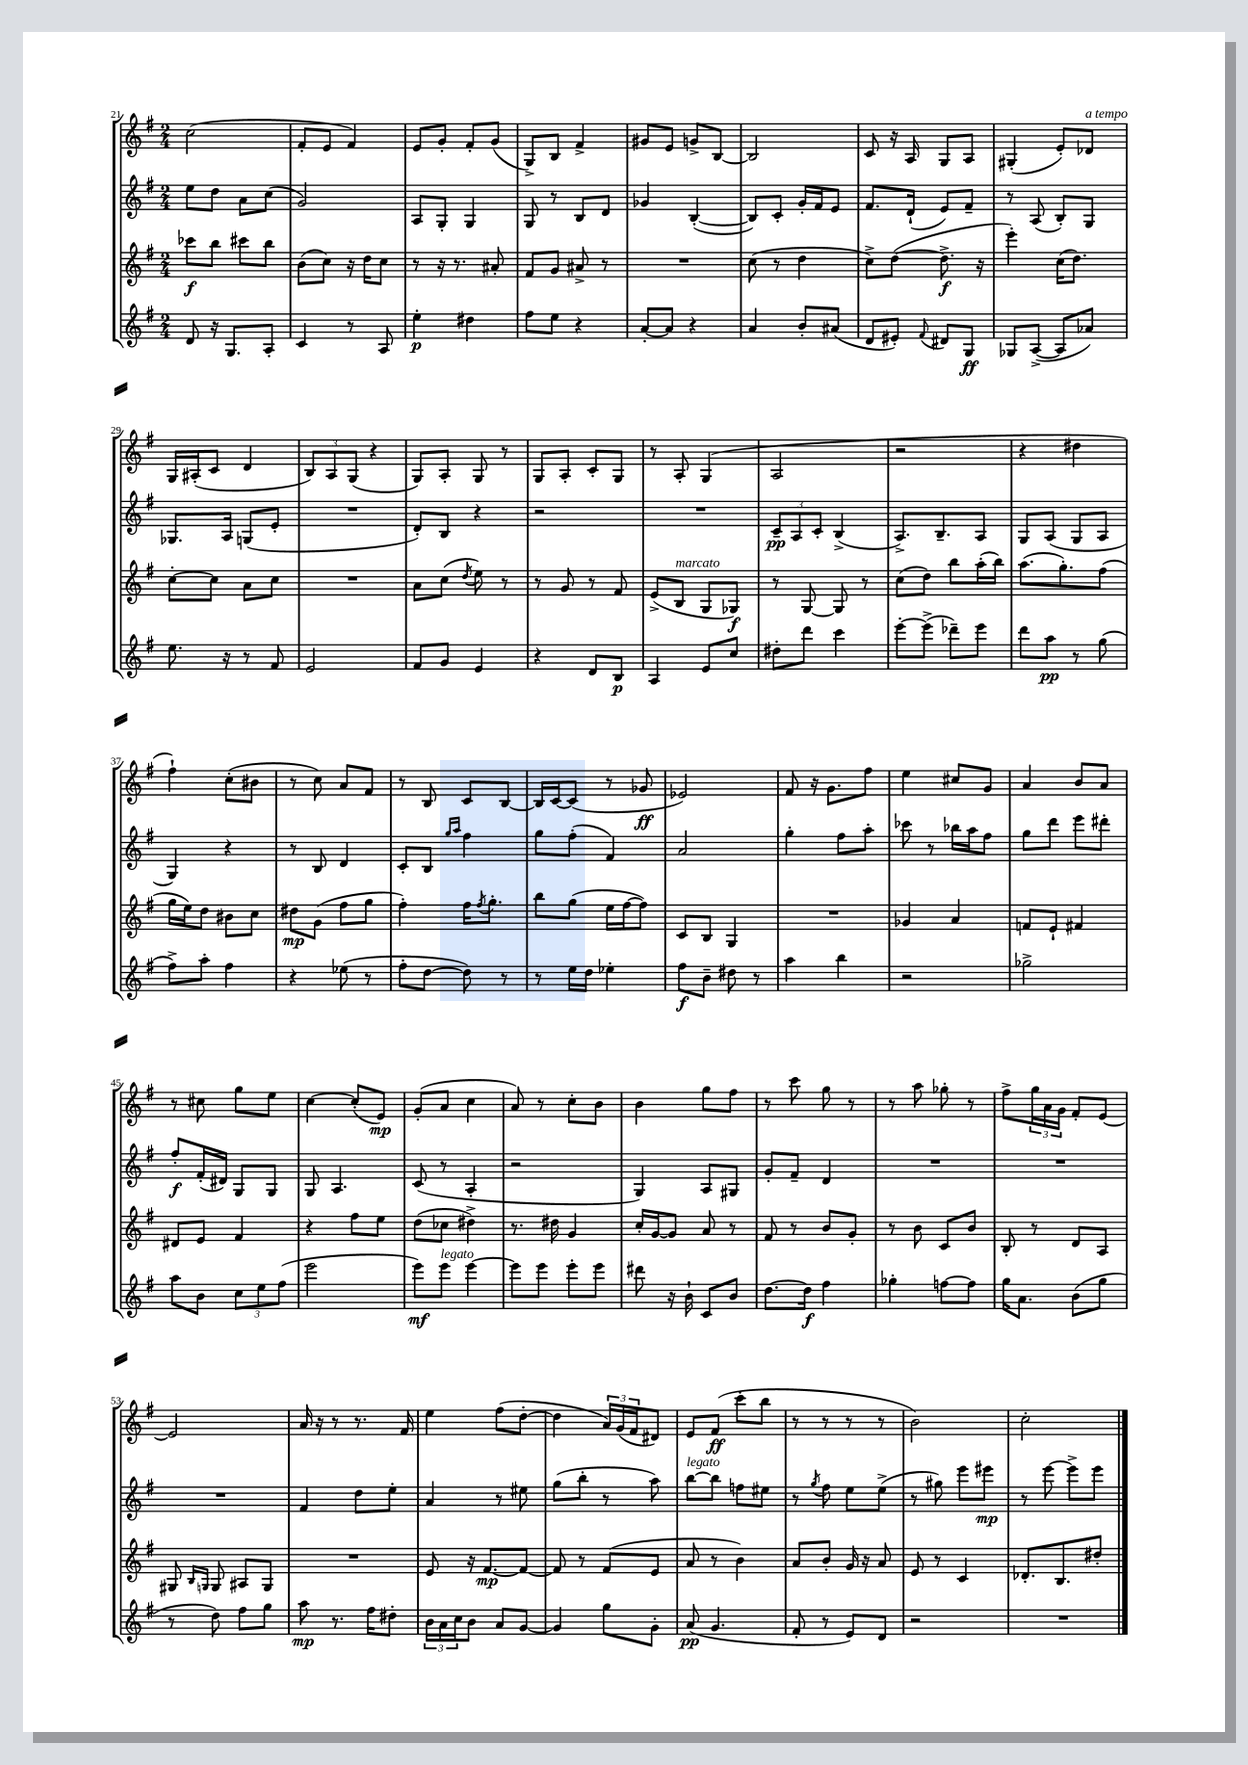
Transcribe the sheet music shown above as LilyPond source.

<<
\new StaffGroup <<
\new Staff = "s0" {
    \clef treble \key g \major \numericTimeSignature \time 2/4
    c''2( |
    fis'8-. e'8 fis'4) |
    e'8 g'8-. fis'8-. g'8( |
    g8->) b8 fis'4-> |
    gis'8 e'8 g'8-> b8~ |
    b2 |
    c'8 r16 a16 g8 a8 |
    gis4-.( e'8-.) des'8^\markup { \italic "a tempo" } |
    g16 ais16-.( c'8 d'4 |
    \tuplet 3/2 { b8) a8 g8( } r4 |
    g8) a8-. g8 r8 |
    g8 a8-. c'8-. g8 |
    r8 a8-. g4( |
    a2 |
    r2 |
    r4 dis''4 |
    fis''4-!) c''8-.( bis'8 |
    r8 c''8) a'8 fis'8 |
    r8 b8 c'8 b8~ |
    b16 c'16~ c'8( r8 ges'8\ff |
    ees'2) |
    fis'8 r16 g'8. fis''8 |
    e''4 cis''8 g'8 |
    a'4 b'8 a'8 |
    r8 cis''8 g''8 e''8 |
    c''4~ c''8-.( e'8\mp) |
    g'8-.( a'8 c''4 |
    a'8) r8 c''8-. b'8 |
    b'4 g''8 fis''8 |
    r8 c'''8 g''8 r8 |
    r8 a''8 ges''8-. r8 |
    fis''8-> \tuplet 3/2 { g''16 a'16 g'16 } fis'8-. e'8~ |
    e'2 |
    a'16 r16 r8 r8. fis'16 |
    e''4 fis''8( d''8~-. |
    d''4 \tuplet 3/2 { a'16) g'16( fis'16 } dis'8) |
    e'8 fis'8\ff( c'''8-. b''8 |
    r8 r8 r8 r8 |
    b'2) |
    c''2-. \bar "|." |
}
\new Staff = "s1" {
    \clef treble \key g \major \numericTimeSignature \time 2/4
    e''8 d''8 a'8 c''8( |
    g'2) |
    a8 g8-. g4 |
    g8 r8 b8 d'8 |
    ges'4 b4~-.( |
    b8) c'8-. g'16-. fis'16 e'8 |
    fis'8. d'16-!( e'8) fis'8-- |
    r8 a8( b8-.) g8 |
    ges8. a16 g8( e'8-. |
    R2 |
    d'8-.) b8 r4 |
    r2 |
    R2 |
    \tuplet 3/2 { c'8--\pp a8 c'8-. } b4->( |
    a8.->) b8.-- a8 |
    g8 a8( g8 a8 |
    g4) r4 |
    r8 b8 d'4 |
    c'8-. b8 \grace { g''16 a''16 } fis''4 |
    g''8 fis''8-.( fis'4) |
    a'2 |
    g''4-. fis''8 a''8-. |
    ces'''8 r8 bes''16 a''16 fis''8 |
    g''8 d'''8 e'''8 dis'''8-. |
    fis''8-.\f fis'16-.( dis'16) g8 g8 |
    g8 a4. |
    c'8( r8 a4-. |
    r2 |
    g4) a8 gis8 |
    g'8-. fis'8-- d'4 |
    R2 |
    R2 |
    R2 |
    fis'4 d''8 e''8-. |
    a'4 r8 eis''8 |
    g''8( b''8-. r8 a''8) |
    b''8~^\markup { \italic "legato" } b''8 f''8 eis''8 |
    r8 \acciaccatura { g''8 } fis''8 e''8 e''8->( |
    r8 gis''8) e'''8 eis'''8\mp |
    r8 e'''8~ e'''8-> e'''8 \bar "|." |
}
\new Staff = "s2" {
    \clef treble \key g \major \numericTimeSignature \time 2/4
    ces'''8\f b''8 cis'''8 b''8 |
    b'8( c''8) r16 d''16 c''8 |
    r8 r16 r8. ais'8-. |
    fis'8 g'8 ais'8-> r8 |
    R2 |
    c''8( r8 d''4 |
    c''8->) d''8~( d''8.->\f r16 |
    e'''4-.) c''16( d''8.) |
    c''8~-. c''8 a'8 c''8 |
    R2 |
    a'8 c''8( \acciaccatura { d''8 } e''8) r8 |
    r8 g'8 r8 fis'8 |
    e'8->( b8^\markup { \italic "marcato" } g8 ges8\f) |
    r8 g8~ g8 r8 |
    c''8( d''8) b''8 a''16-.( b''16) |
    a''8.( g''8.-.) fis''8( |
    g''16 e''16) d''8 bis'8 c''8 |
    dis''8\mp g'8( fis''8 g''8 |
    fis''4-.) fis''16 \acciaccatura { fis''8 } g''8.-. |
    b''8 g''8( e''16 fis''16~ fis''8) |
    c'8 b8 g4 |
    R2 |
    ges'4 a'4 |
    f'8 e'8-! fis'4 |
    dis'8 e'8 fis'4 |
    r4 fis''8 e''8 |
    d''8( ces''8 dis''4->) |
    r8. dis''16 g'4 |
    c''16-. g'16~ g'8 a'8 r8 |
    fis'8 r8 b'8 g'8-. |
    r8 b'8 c'8 b'8 |
    b8-. r8 d'8 a8 |
    gis8 \grace { b16 g16 } g8 ais8 g8 |
    R2 |
    e'8 r16 fis'8.~\mp fis'8~ |
    fis'8 r8 fis'8( e'8 |
    a'8 r8 b'4) |
    a'8 b'8-. g'16 r16 a'8 |
    e'8 r8 c'4 |
    des'8.-. b8. dis''8-. \bar "|." |
}
\new Staff = "s3" {
    \clef treble \key g \major \numericTimeSignature \time 2/4
    d'8 r16 g8. a8-. |
    c'4 r8 a8 |
    e''4-.\p dis''4 |
    fis''8 e''8 r4 |
    a'8~-. a'8 r4 |
    a'4 b'8-. ais'8( |
    d'8 eis'8-.) \appoggiatura { fis'8 } dis'8 g8\ff |
    ges8 a8~->( a8 aes'8) |
    e''8. r16 r8 fis'8 |
    e'2 |
    fis'8 g'8 e'4 |
    r4 d'8 b8\p |
    a4 e'8 c''8 |
    dis''8-. d'''8 c'''4 |
    e'''8~-. e'''8->( des'''8--) e'''8 |
    d'''8 a''8\pp r8 g''8( |
    fis''8->) a''8-. fis''4 |
    r4 ees''8( r8 |
    fis''8-. d''8~ d''8) r8 |
    r8 e''16 d''16 ees''4-. |
    fis''8\f b'8-- dis''8 r8 |
    a''4 b''4 |
    r2 |
    ges''2-> |
    a''8 b'8 \tuplet 3/2 { c''8 e''8 fis''8( } |
    e'''2 |
    e'''8\mf) e'''8^\markup { \italic "legato" } e'''4~ |
    e'''8 e'''8 e'''8-. e'''8 |
    dis'''8 r16 b'16-! c'8 b'8 |
    d''8.~ d''16\f fis''4 |
    ges''4-. f''8~ f''8 |
    g''16 a'8. b'8( g''8 |
    r8 d''8) fis''8 g''8 |
    a''8\mp r8. fis''16 dis''8-. |
    \tuplet 3/2 { b'16 a'16 c''16 } b'8 a'8 g'8~ |
    g'4 g''8 g'8-. |
    a'8\pp( g'4. |
    fis'8-. r8 e'8) d'8 |
    r2 |
    R2 \bar "|." |
}
>>
>>
\layout { \context { \Score currentBarNumber = #21 } }
